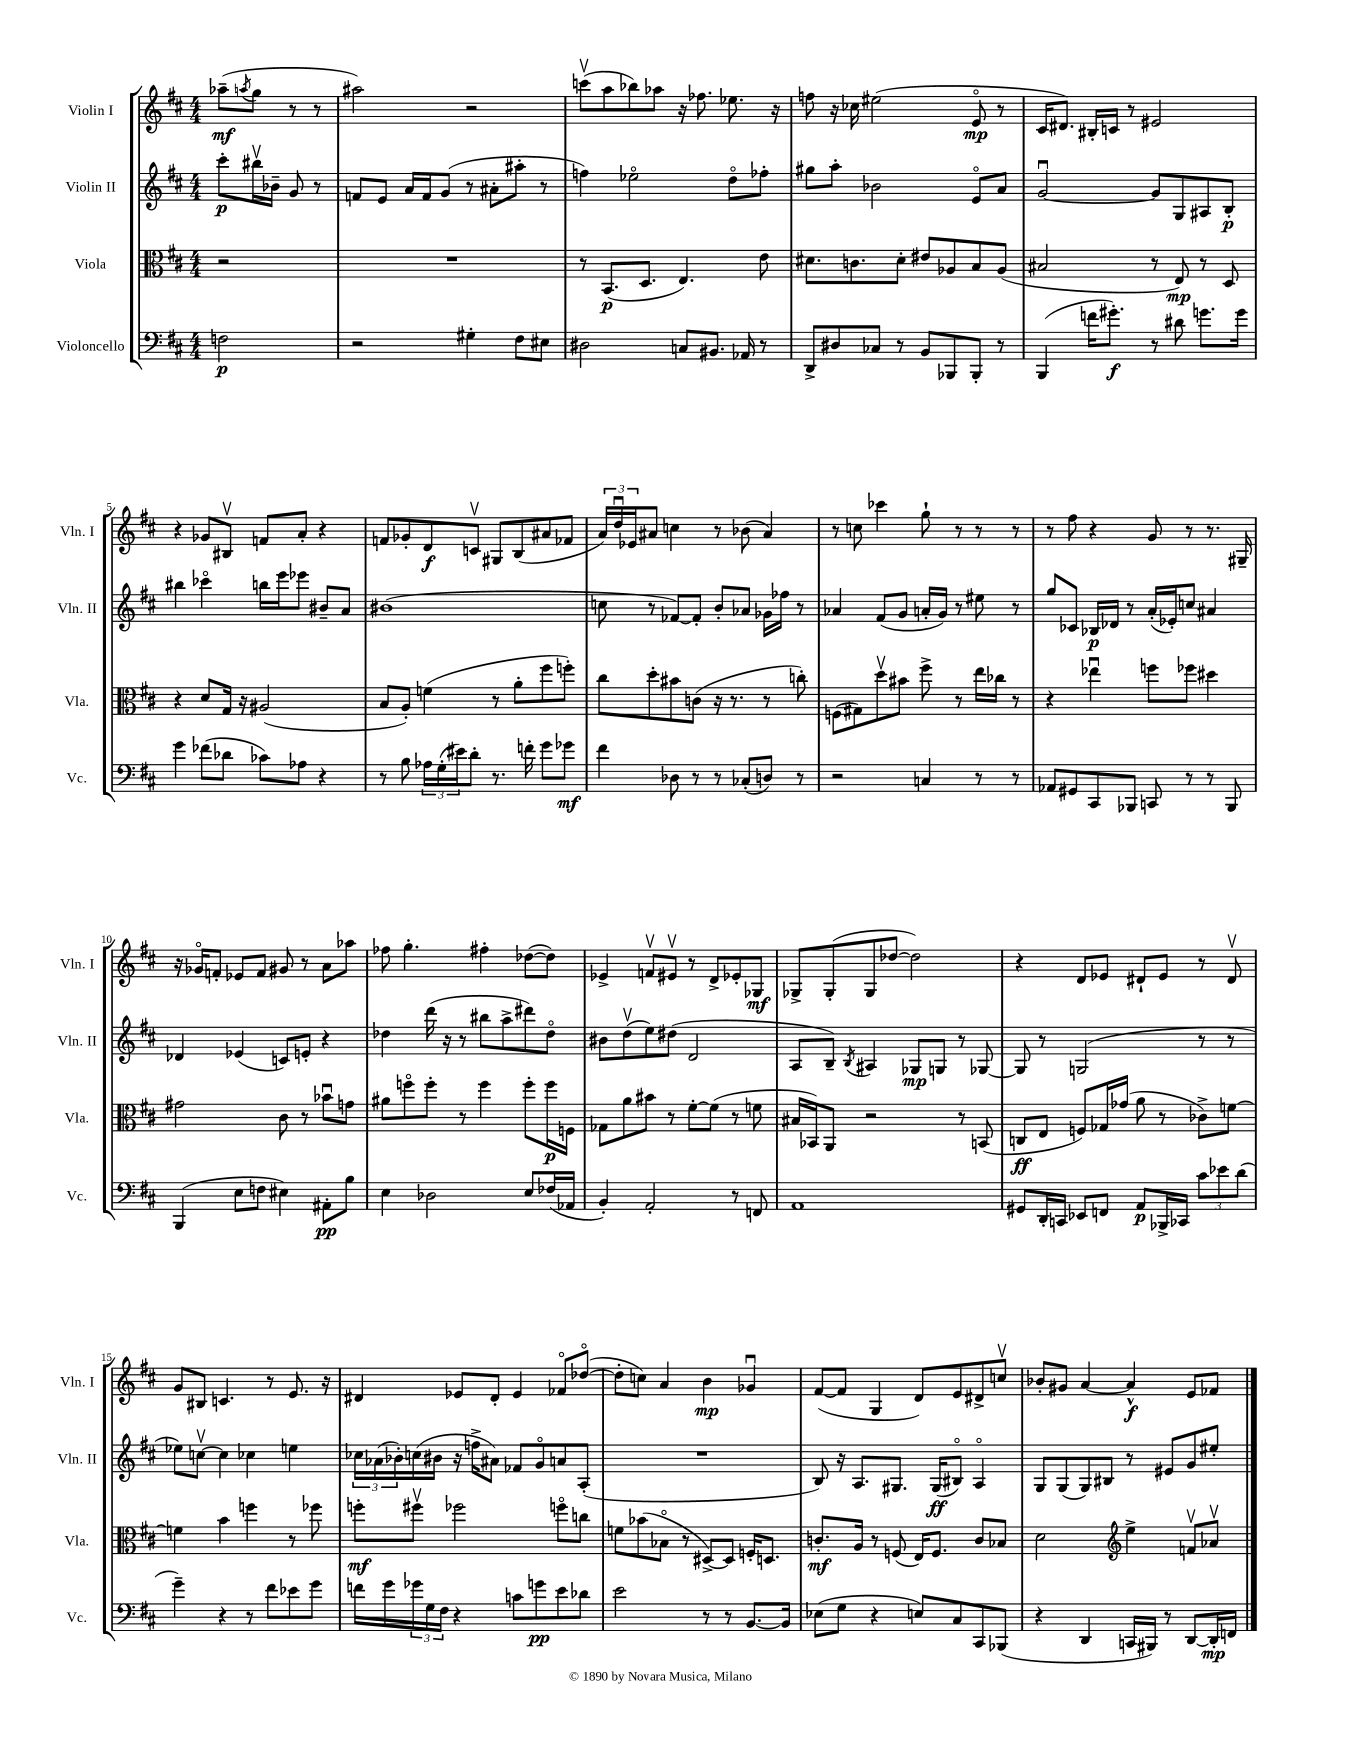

**kern	**dynam	**kern	**dynam	**kern	**dynam	**kern	**dynam
*part4	*part4	*part3	*part3	*part2	*part2	*part1	*part1
*staff4	*staff4	*staff3	*staff3	*staff2	*staff2	*staff1	*staff1
*I"Violoncello	*	*I"Viola	*	*I"Violin II	*	*I"Violin I	*
*I'Vc.	*	*I'Vla.	*	*I'Vln. II	*	*I'Vln. I	*
*clefF4	*	*clefC3	*	*clefG2	*	*clefG2	*
*k[f#c#]	*	*k[f#c#]	*	*k[f#c#]	*	*k[f#c#]	*
*M4/4	*	*M4/4	*	*M4/4	*	*M4/4	*
=	=	=	=	=	=	=	=
2Fn\	p	2r	.	8ccc#'\L	p	(8aa-X~\L	mf
.	.	.	.	.	.	8qaan/	.
.	.	.	.	16bb#Xv\L	.	8gg\J	.
.	.	.	.	16b-X~\JJ	.	.	.
.	.	.	.	8g/	.	8r	.
.	.	.	.	8r	.	8r	.
=1	=1	=1	=1	=1	=1	=1	=1
2r	.	1r	.	8fn/L	.	2aa#X\)	.
.	.	.	.	8e/J	.	.	.
.	.	.	.	16a/LL	.	.	.
.	.	.	.	16f/J	.	.	.
.	.	.	.	(8g/J	.	.	.
4G#X'\	.	.	.	8r	.	2r	.
.	.	.	.	8a#X'\L	.	.	.
8F#\L	.	.	.	8aa#X'\J	.	.	.
8E#X\J	.	.	.	8r	.	.	.
=2	=2	=2	=2	=2	=2	=2	=2
2D#X\	.	8r	.	4ffn\)	.	(8cccnv\L	.
.	.	(8.BB/L	p	.	.	8aa\	.
.	.	.	.	2ee-X\	.	8bb-X\)	.
.	.	8.D/J	.	.	.	.	.
.	.	.	.	.	.	8aa-X\J	.
8Cn/L	.	4.E/)	.	.	.	16r	.
.	.	.	.	.	.	8.ff-X\	.
8.BB#X/J	.	.	.	.	.	.	.
.	.	.	.	8dd\L	.	8.ee-X\	.
16AA-X/	.	.	.	.	.	.	.
8r	.	8e\	.	8ff-X'\J	.	.	.
.	.	.	.	.	.	16r	.
=3	=3	=3	=3	=3	=3	=3	=3
8DD^/L	.	8.d#X\L	.	8gg#X\L	.	8ffn\	.
8D#X/	.	.	.	8aa'\J	.	16r	.
.	.	8.cn\	.	.	.	16cc-X\	.
8C-X/J	.	.	.	2b-X\	.	(2ee#X\	.
8r	.	8d#'\J	.	.	.	.	.
8BB/L	.	8e#X/L	.	.	.	.	.
8BBB-X/	.	8A-X/	.	.	.	.	.
8BBB-'/J	.	8B/	.	8e/L	.	8e/	mp
8r	.	(8A-/J	.	8a/J	.	8r	.
=4	=4	=4	=4	=4	=4	=4	=4
(4BBB/	.	2B#X/	.	[2gu/	.	16c#/KL	.
.	.	.	.	.	.	8.d#X/J)	.
16fn\KL	.	.	.	.	.	16B#X'/LL	.
8.g#X'\J)	f	.	.	.	.	16cn/JJ	.
.	.	.	.	.	.	8r	.
8r	.	8r	.	8g/L]	.	2e#X/	.
8d#X\	.	8E/)	mp	8G/	.	.	.
8.gn\L	.	8r	.	8A#X/	.	.	.
.	.	8D/	.	8B'/J	p	.	.
16g\Jk	.	.	.	.	.	.	.
!!LO:LB:g=z
=5	=5	=5	=5	=5	=5	=5	=5
4g\	.	4r	.	4bb#X\	.	4r	.
(8f-X\L	.	8d/L	.	4ccc-X\	.	8g-X/L	.
8d-X\J	.	16G/Jk	.	.	.	8B#Xv/J	.
.	.	16r	.	.	.	.	.
8c-X\L)	.	(2A#X/	.	16bbn\LL	.	8fn/L	.
.	.	.	.	16eee\J	.	.	.
8A-X\J	.	.	.	8eee-X\J	.	8a'/J	.
4r	.	.	.	8b#X~/L	.	4r	.
.	.	.	.	8a/J	.	.	.
=6	=6	=6	=6	=6	=6	=6	=6
8r	.	8B/L	.	(1b#X	.	8fn/L	.
8B\	.	8A'/J)	.	.	.	8g-X'/	.
24A-X\LL	.	(4fn\	.	.	.	8d/	f
(24G'\	.	.	.	.	.	.	.
24e#X\J)	.	.	.	.	.	.	.
8d'\J	.	.	.	.	.	8cnv/J	.
8.r	.	8r	.	.	.	8G#X/L	.
.	.	8a'\L	.	.	.	(8B/	.
16fn'\	.	.	.	.	.	.	.
8g\L	.	8ff#\	.	.	.	8a#X/	.
8g-X\J	mf	8ffn'\J)	.	.	.	8f-X/J	.
=7	=7	=7	=7	=7	=7	=7	=7
4f#\	.	8cc#\L	.	8ccn\	.	24a/LL)	.
.	.	.	.	.	.	24ddu/	.
.	.	.	.	.	.	24e-X/J	.
.	.	8dd'\	.	8r	.	8a#X/J	.
8D-X\	.	8b#X\	.	[8f-X/L)	.	4ccn\	.
8r	.	(8cn\J	.	8f-'/J]	.	.	.
8r	.	16r	.	8b'/L	.	8r	.
.	.	8.r	.	.	.	.	.
(8C-X'/L	.	.	.	8a-X/J	.	(8b-X\	.
8Dn/J)	.	8r	.	16g-X\LL	.	4a#/)	.
.	.	.	.	16ff-X\JJ	.	.	.
8r	.	8ccn'\)	.	8r	.	.	.
=8	=8	=8	=8	=8	=8	=8	=8
2r	.	(8Fn\L	.	4a-X/	.	8r	.
.	.	8G#X\)	.	.	.	8ccn\	.
.	.	8ddv\	.	(8f#/L	.	4ccc-X\	.
.	.	8b#X\J	.	8g/J	.	.	.
4Cn/	.	8ff#^\	.	16an'/LL	.	8gg`\	.
.	.	.	.	16g/JJ)	.	.	.
.	.	8r	.	8r	.	8r	.
8r	.	16ee\LL	.	8ee#X\	.	8r	.
.	.	16cc-X\JJ	.	.	.	.	.
8r	.	8r	.	8r	.	8r	.
=9	=9	=9	=9	=9	=9	=9	=9
8AA-X/L	.	4r	.	8gg/L	.	8r	.
8GG#X/	.	.	.	8c-X/J	.	8ff#\	.
8CC#/	.	4ee-Xu\	.	16B-X/LL	p	4r	.
.	.	.	.	16d-X/JJ	.	.	.
8BBB-X/J	.	.	.	8r	.	.	.
8CCn/	.	8ffn\L	.	(16a'/LL	.	8g/	.
.	.	.	.	16e-X'/J)	.	.	.
8r	.	8ff-X\J	.	8ccn/J	.	8r	.
8r	.	4dd#X\	.	4a#X/	.	8.r	.
8BBB-/	.	.	.	.	.	.	.
.	.	.	.	.	.	16G#X~/	.
!!LO:LB:g=z
=10	=10	=10	=10	=10	=10	=10	=10
(4BBB/	.	2g#X\	.	4d-X/	.	16r	.
.	.	.	.	.	.	16g-X/KL	.
.	.	.	.	.	.	8fn'/J	.
8E\L	.	.	.	(4e-X/	.	8e-X/L	.
8Fn\J	.	.	.	.	.	8f/J	.
4E#X\)	.	8c#\	.	8cn/L)	.	8g#X/	.
.	.	8r	.	8en'/J	.	8r	.
8AA#X'\L	pp	8b-Xu\L	.	4r	.	8a\L	.
8B\J	.	8gn\J	.	.	.	8aa-X\J	.
=11	=11	=11	=11	=11	=11	=11	=11
4E\	.	8a#X\L	.	4dd-X\	.	8ff-X\	.
.	.	8ffn\	.	.	.	4.gg'\	.
2D-X\	.	8ff'\J	.	(16ddd\	.	.	.
.	.	.	.	16r	.	.	.
.	.	8r	.	8r	.	.	.
.	.	4ff\	.	8bb#X\L	.	4ff#X'\	.
.	.	.	.	8aa^\	.	.	.
8E/L	.	8ff'\L	.	8ddd#X\)	.	([8dd-X\L	.
(16F-X/L	.	16ff\L	p	8dd-\J	.	8dd-\J])	.
16AA-X/JJ	.	16Fn\JJ	.	.	.	.	.
=12	=12	=12	=12	=12	=12	=12	=12
4BB'/)	.	8G-X\L	.	8b#X\L	.	4e-X^/	.
.	.	8a\	.	(8ddv\	.	.	.
2AA'/	.	8b#X\J	.	8ee\)	.	8fnv/L	.
.	.	8r	.	(8dd#X\J	.	8e#Xv/J	.
.	.	[8f#'\L	.	2d/	.	8r	.
.	.	(8f#\J]	.	.	.	8d^/L	.
8r	.	8r	.	.	.	8e-X'/	.
8FFn/	.	8fn\	.	.	.	8G-X/J	mf
=13	=13	=13	=13	=13	=13	=13	=13
1AA	.	16B#X/LL	.	8A/L	.	8G-X^/L	.
.	.	16BB-X/J)	.	.	.	.	.
.	.	8AA/J	.	8B~/J)	.	(8G-'/	.
.	.	.	.	8qB/	.	.	.
.	.	2r	.	4A#X/	.	8G-/	.
.	.	.	.	.	.	[8dd-X/J	.
.	.	.	.	8G-X/L	mp	2dd-\])	.
.	.	.	.	8Gn/J	.	.	.
.	.	8r	.	8r	.	.	.
.	.	(8BBn/	.	[8G-X/	.	.	.
=14	=14	=14	=14	=14	=14	=14	=14
8GG#X/L	.	8Cn/L	ff	8G-/]	.	4r	.
16DD'/L	.	8E/J	.	8r	.	.	.
16CCn/JJ	.	.	.	.	.	.	.
8EE-X/L	.	8Fn/L)	.	(2Gn/	.	8d/L	.
8FFn/J	.	16G-X/L	.	.	.	8e-X/J	.
.	.	(16g-X/JJ	.	.	.	.	.
8AA/L	p	8a\	.	.	.	8d#X`/L	.
16BBB-X^/L	.	8r	.	.	.	8e-/J	.
16CC-X/JJ	.	.	.	.	.	.	.
12c#\L	.	8c-X^\L)	.	8r	.	8r	.
12e-X\	.	.	.	.	.	.	.
.	.	[8fn\J	.	8r	.	8d#v/	.
(12d\J	.	.	.	.	.	.	.
!!LO:LB:g=z
=15	=15	=15	=15	=15	=15	=15	=15
4g~\)	.	4fn\]	.	8ee-X\L)	.	8g/L	.
.	.	.	.	[8ccnv\J	.	8B#X/J	.
4r	.	4b\	.	4cc\]	.	4.cn/	.
8r	.	4ffn\	.	4cc-X\	.	.	.
8f#\L	.	.	.	.	.	8r	.
8e-X\	.	8r	.	4een\	.	8.e/	.
8g\J	.	8ff-X\	.	.	.	.	.
.	.	.	.	.	.	16r	.
=16	=16	=16	=16	=16	=16	=16	=16
16fn\LL	.	8ffn'\L	mf	24cc-X\LL	.	4d#X/	.
.	.	.	.	(24a-X\	.	.	.
16g\	.	.	.	.	.	.	.
.	.	.	.	24b-X'\)	.	.	.
24g-X\	.	8ff#Xv\J	.	(16ccn\	.	.	.
24G\	.	.	.	.	.	.	.
.	.	.	.	16b#X\JJ	.	.	.
24F#\JJ	.	.	.	.	.	.	.
4r	.	2ff-X\	.	16r	.	8e-X/L	.
.	.	.	.	16ffn^\KL	.	.	.
.	.	.	.	8a#X\J)	.	8d#'/J	.
8cn\L	.	.	.	8f-X/L	.	4e-/	.
8gn\	pp	.	.	8g/	.	.	.
8e\	.	8ffn\L	.	8an/	.	8f-X/L	.
8d-X\J	.	8ccn\J	.	(8A'/J	.	([8dd-X/J	.
=17	=17	=17	=17	=17	=17	=17	=17
2e\	.	8fn\L	.	1r	.	8dd-'\L]	.
.	.	(8b-X\	.	.	.	8ccn\J)	.
.	.	8B-X\J	.	.	.	4a/	.
.	.	8r	.	.	.	.	.
8r	.	[8D#X^/L)	.	.	.	4b\	mp
8r	.	8D#/J]	.	.	.	.	.
[8.BB/L	.	16Fn'/KL	.	.	.	4g-Xu/	.
.	.	8.Dn/J	.	.	.	.	.
16BB/Jk]	.	.	.	.	.	.	.
=18	=18	=18	=18	=18	=18	=18	=18
(8E-X\L	.	8.cn'/L	mf	8B/)	.	([8f#/L	.
8G\J	.	.	.	16r	.	8f#/J]	.
.	.	16A/Jk	.	8.A/L	.	.	.
4r	.	8r	.	.	.	4G/	.
.	.	(8Fn/	.	8.G#X/J	.	.	.
8En/L)	.	16E/KL)	.	.	.	8d/L)	.
.	.	8.F/J	.	(16G#/KL	ff	.	.
8C#/	.	.	.	8B#X/J)	.	8e/	.
8CC#/	.	8c/L	.	4A/	.	8d#X^/	.
(8BBB-X/J	.	8B-X/J	.	.	.	8ccnv/J	.
=19	=19	=19	=19	=19	=19	=19	=19
4r	.	2d\	.	8G/L	.	8b-X'/L	.
.	.	.	.	(8G/	.	8g#X/J	.
4DD/	.	.	.	8G/)	.	[4a/	.
.	.	.	.	8B#X/J	.	.	.
*	*	*clefG2	*	*	*	*	*
16CCn/LL	.	4ee^\	.	8r	.	4a^^/]	f
16BBB#X/JJ)	.	.	.	.	.	.	.
8r	.	.	.	8e#X/L	.	.	.
[8DD/L	.	8fnv/L	.	8g/	.	8e/L	.
16DD'/L]	mp	8a-Xv/J	.	8ee#X'/J	.	8f-X/J	.
16FFn/JJ	.	.	.	.	.	.	.
==	==	==	==	==	==	==	==
*-	*-	*-	*-	*-	*-	*-	*-
